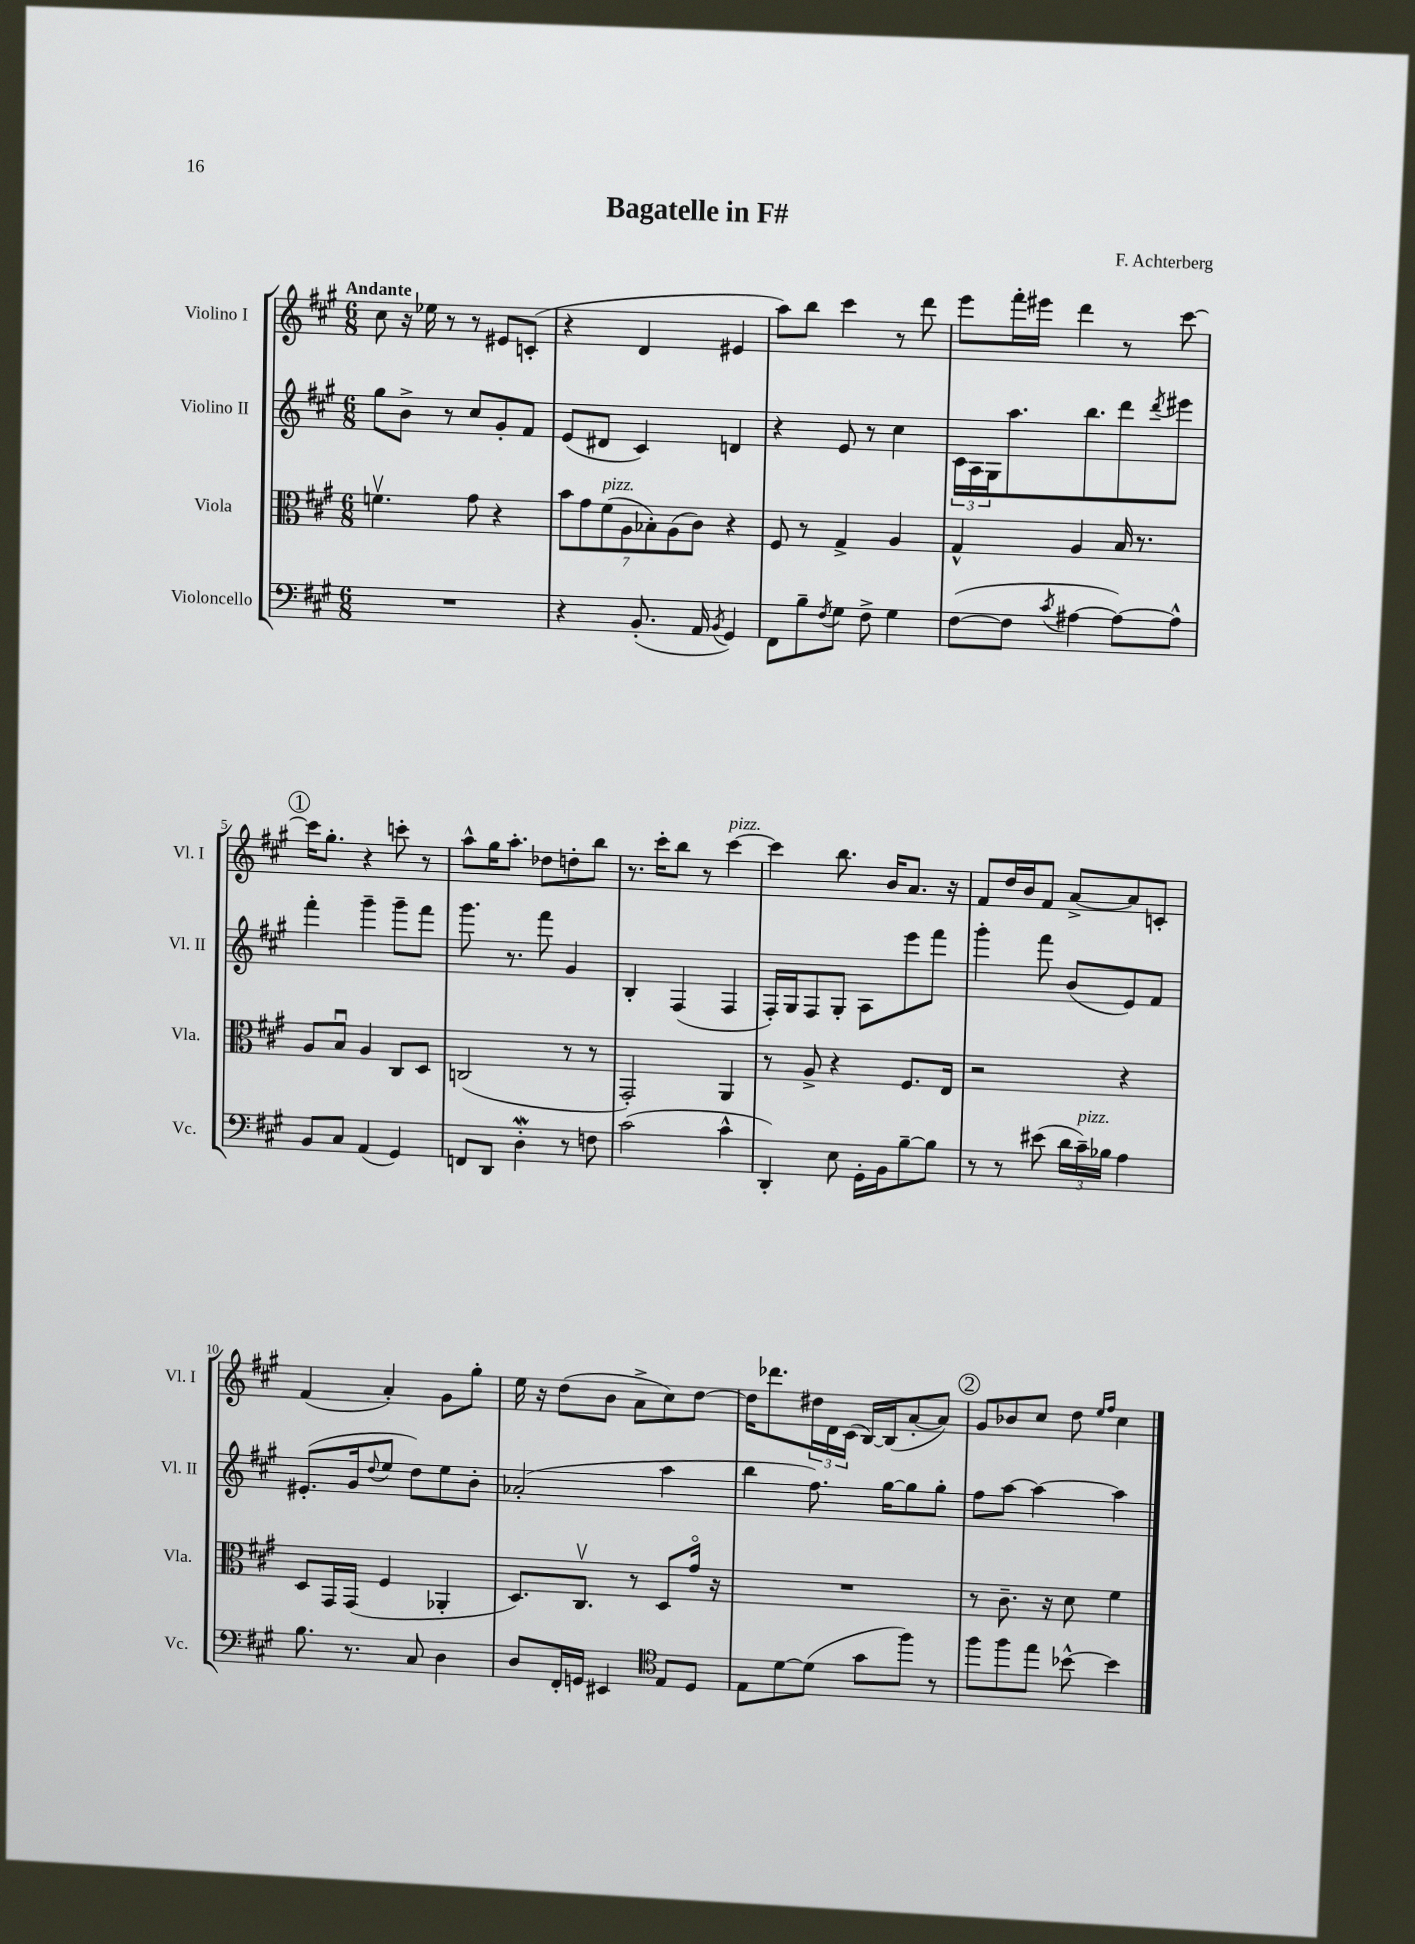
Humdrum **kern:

**kern	**kern	**kern	**kern
*staff4	*staff3	*staff2	*staff1
*clefF4	*clefC3	*clefG2	*clefG2
*k[f#c#g#]	*k[f#c#g#]	*k[f#c#g#]	*k[f#c#g#]
*M6/8	*M6/8	*M6/8	*M6/8
2.r	4.fv	8gg#	8cc#
.	.	8b^	16r
.	.	.	16ee-
.	.	8r	8r
.	8g#	8cc#	8r
.	4r	8g#'	8e#
.	.	8f#	(8c'
=	=	=	=
4r	14b	(8e	4r
.	14g#	.	.
.	.	8d#	.
.	(14f#	.	.
.	14A	.	.
(8.BB'	.	4c#)	4d
.	14B-')	.	.
.	(14A	.	.
.	14c#)	.	.
16AA	.	.	.
8qBB	.	.	.
4GG#)	4r	4d	4e#
=	=	=	=
8FF#	8F#	4r	8aa)
8B~	8r	.	8bb
8qF#	.	.	.
8G#	4G#^	8e	4ccc#
8F#^	.	8r	.
4G#	4A	4cc#	8r
.	.	.	8ddd
=	=	=	=
([8F#	4G#^^	24c#	8eee
.	.	24A	.
.	.	24G#	.
8F#]	.	8.aa	16fff#'
.	.	.	16eee#
8qc#	.	.	.
[4A#	4A	.	4ddd
.	.	8.bb	.
8A#_)	16B	8ddd	8r
.	8.r	.	.
.	.	8qddd	.
8A#^^]	.	8eee#	[8ccc#
=	=	=	=
8BB	8A	4fff#'	16ccc#]
.	.	.	8.gg#'
8C#	8Bu	.	.
(4AA	4A	4ggg#~	4r
4GG#)	8C#	8ggg#~	8ccc'
.	8D	8fff#	8r
=	=	=	=
8FF	(2C	8.ggg#	8aa^^
8DD	.	.	16gg#
.	.	8.r	8.aa'
4D'	.	.	.
.	.	8fff#	8dd-
8r	8r	4g#	8dd'
8F	8r	.	8bb
=	=	=	=
(2c#	2GG#')	4B'	8.r
.	.	.	16ccc#'
.	.	(4F#	8bb
.	.	.	8r
4c#^^	4AA	4F#	[4ccc#
=	=	=	=
4DD')	8r	16F#')	4ccc#]
.	.	16G#	.
.	8A^	8F#	.
8E	4r	8G#'	8.bb
16GG#'	.	8A	.
16BB	.	.	16b
[8B~	8.F#	8eee	8.a
8B]	.	8fff#	.
.	16E	.	16r
=	=	=	=
8r	2r	4ggg#'	8f#
8r	.	.	16dd
.	.	.	16b
(8e#	.	8fff#	8f#
24d	.	(8b	[8a^
24c#~)	.	.	.
24B-	.	.	.
4A	4r	8e)	8a]
.	.	8f#	8c'
=	=	=	=
8.B	8D	(8.e#'	(4f#
.	16GG#	.	.
8.r	(16GG#	16g#	.
.	.	8qqdd	.
.	4F#	8ee	4a')
8C#	.	8dd)	.
4D	4AA-'	8ee	8g#
.	.	8b'	8gg#'
=	=	=	=
8D	8.D)	(2a-'	16ee
.	.	.	16r
16FF#'	.	.	(8dd
16GG	8.C#v	.	.
4EE#	.	.	8b
.	8r	.	8a^
*clefC4	*	*	*
8E	8D	4aa	8cc#)
8D	16g#o	.	[8dd
.	16r	.	.
=	=	=	=
8E	2.r	4bb	16dd]
.	.	.	8.ddd-
[8d	.	.	.
(8d]	.	8.ff#)	24dd#
.	.	.	24d
.	.	.	(24c#
8g#	.	.	[16B)
.	.	[16gg#	(16B]
8ff#)	.	8gg#]	[8a'
8r	.	8gg#'	8a])
=	=	=	=
8ff#	8r	8ff#	8g#
8ff#	8.c#~	[8aa	8b-
8ee	.	4aa_	8cc#
.	16r	.	.
[8b-^^	8d	.	8dd
.	.	.	16qqee
.	.	.	16qqff#
4b-]	4f#	4aa]	4cc#
==	==	==	==
*-	*-	*-	*-
